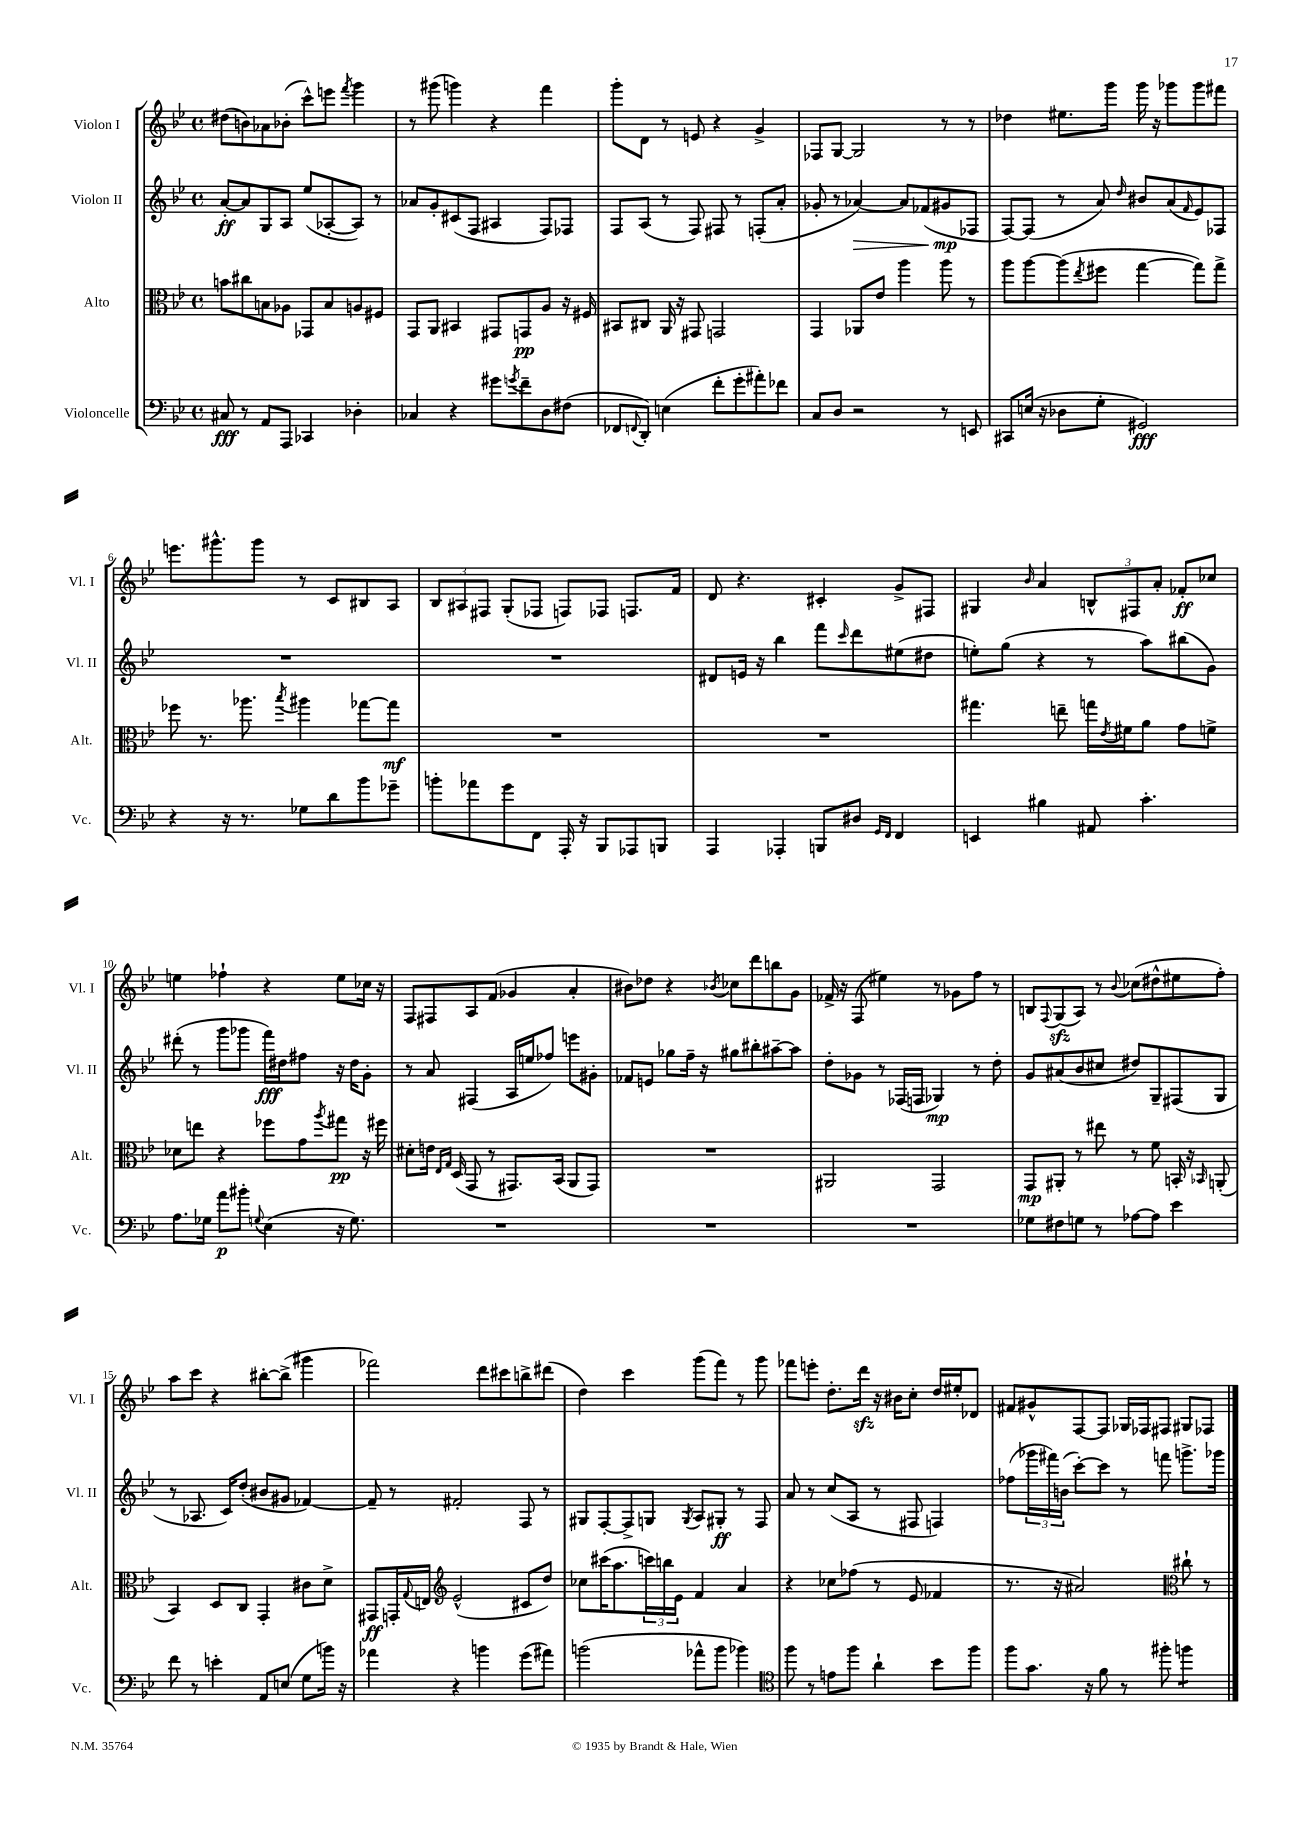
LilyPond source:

<<
\new StaffGroup <<
\new Staff = "s0" \with { instrumentName = "Violon I" shortInstrumentName = "Vl. I" } {
    \clef treble \key bes \major \defaultTimeSignature \time 4/4
    dis''8( b'8) aes'8 bes'8-.( c'''8-^) e'''8 \acciaccatura { f'''8 } g'''4 |
    r8 gis'''8( g'''4) r4 f'''4 |
    g'''8-. d'8 r8 e'8 r4 g'4-> |
    fes8 g8~ g2 r8 r8 |
    des''4 eis''8. g'''16 g'''16 r16 ges'''8 ges'''8 fis'''8 |
    e'''8. gis'''8.-^ gis'''8 r8 c'8 bis8 a8 |
    \tuplet 3/2 { bes8 ais8 fis8 } g8-.( fes8 f8) fes8 f8. f'16 |
    d'8 r4. cis'4-. g'8-> fis8 |
    gis4 \grace { bes'16 } a'4 \tuplet 3/2 { b8-^ fis8 a'8-. } fes'8-.\ff ces''8 |
    e''4 fes''4-! r4 e''8 ces''16 r16 |
    f8 fis8 a8 f'8( ges'4 a'4-. |
    bis'8) des''8 r4 \acciaccatura { bes'8 } ces''8 d'''8 b''8 g'8 |
    fes'16-> r16 f8( eis''4) r8 ges'8 f''8 r8 |
    b8 \appoggiatura { f8 } g8\sfz( a8) r8 \appoggiatura { bes'8 } ces''8( dis''8-^ eis''8 f''8-.) |
    a''8 c'''8 r4 bis''8~-. bis''8->( gis'''4 |
    fes'''2) d'''8 cis'''8 b''8-> dis'''8( |
    d''4) c'''4 g'''8( f'''8) r8 g'''8 |
    fes'''8 e'''8-. d''8.-. d'''16\sfz r16 bis'16 c''8-. d''16 eis''16-. des'8 |
    fis'8 gis'8-^ f8~ f8 ges16 fes16 fis8 gis8 fes8 \bar "|." |
}
\new Staff = "s1" \with { instrumentName = "Violon II" shortInstrumentName = "Vl. II" } {
    \clef treble \key bes \major \defaultTimeSignature \time 4/4
    a'8~-.\ff a'8 g8 a8 ees''8( aes8~-. aes8) r8 |
    aes'8 g'8-. cis'8( f8 ais4 f8) fes8 |
    f8 a8( r8 f8) fis8 r8 f8-.( a'8-. |
    ges'8-. r8 aes'4~\>) aes'8 fes'8( gis'8\mp\! fes8 |
    f8~) f8( r8 a'8) \grace { d''16 } bis'8 a'8( \grace { f'16 } ees'8) fes8 |
    R1 |
    R1 |
    dis'8 e'16 r16 bes''4 f'''8 \grace { c'''16 } d'''8 eis''8( dis''8 |
    e''8-.) g''8( r4 r8 a''8) bis''8( g'8) |
    dis'''8-.( r8 g'''8 ges'''8 f'''16\fff) dis''16 fis''8 r16 dis''16 g'8-. |
    r8 a'8 fis4( a16 e''16 fes''8) e'''8 gis'8-. |
    fes'8 e'8 ges''8 f''16-- r16 gis''8 bis''8-. ais''8~-- ais''8 |
    d''8-. ges'8 r8 fes16( f16 ges4\mp) r8 d''8-. |
    g'8 ais'8( bes'8 cis''8 dis''8) g8-- fis8( g8 |
    r8 aes8. c'16) d''8-.( bis'8 gis'8 fes'4~) |
    fes'8-- r8 fis'2-. f8 r8 |
    gis8 f8~-. f8-> g8 \acciaccatura { g8 } a8 gis8-.\ff r8 f8 |
    a'8 r8 c''8( a8 r8 fis8 f4) |
    fes''8( \tuplet 3/2 { ges'''16 fis'''16) b'16( } c'''8~-.) c'''8 r8 f'''8 g'''8.-> ges'''16 \bar "|." |
}
\new Staff = "s2" \with { instrumentName = "Alto" shortInstrumentName = "Alt." } {
    \clef alto \key bes \major \defaultTimeSignature \time 4/4
    b'8 cis''8 b8 aes8 ges,8 b8 a8 fis8 |
    g,8 a,8 bis,4 gis,8 g,8\pp a8 r16 fis16 |
    bis,8 cis8 a,16 r16 gis,8 g,2 |
    g,4 aes,8 ees'8 a''4 a''8 r8 |
    a''8 a''8~ a''8( \acciaccatura { ees''8 } fis''8 g''4~ g''8) g''8-> |
    fes''8 r8. aes''8. \acciaccatura { bes''8 } ais''4 ges''8~ ges''8\mf |
    R1 |
    R1 |
    gis''4. e''8-- g''16 \acciaccatura { ees'8 } fis'16 a'8 g'8 f'8-> |
    des'8 e''8 r4 fes''8 g'8 \acciaccatura { a''8 } gis''8\pp r16 fis''16 |
    dis'8-. e'16 \grace { ees16 g16 } d16( g,8 r8 gis,8.) bes,16( a,8 gis,8) |
    R1 |
    ais,2 g,2 |
    g,8\mp ais,8-. r8 eis''8 r8 f'8 b,16-. r16 \grace { bes,16 } a,8-.( |
    bes,4) d8 c8 g,4-. cis'8 d'8-> |
    gis,8\ff g,16-. \appoggiatura { g8 } e16 \clef treble ees'2-^( cis'8 d''8) |
    ces''8 cis'''16( a''8. \tuplet 3/2 { c'''16) b''16 ees'16 } f'4 a'4 |
    r4 ces''8 fes''8( r8 ees'8 fes'4 |
    r8. r16 ais'2) \clef alto cis''8-! r8 \bar "|." |
}
\new Staff = "s3" \with { instrumentName = "Violoncelle" shortInstrumentName = "Vc." } {
    \clef bass \key bes \major \defaultTimeSignature \time 4/4
    cis8\fff r8 a,8 a,,8 ces,4 des4-. |
    ces4 r4 gis'8 \acciaccatura { g'8 } f'8-- d8 fis8( |
    fes,8 \appoggiatura { f,8 } d,8-.) e4( f'8-. g'8-. ais'8-.) fes'8 |
    c8 d8 r2 r8 e,8 |
    cis,8 e16( r16 des8 g8-. gis,2\fff) |
    r4 r16 r8. ges8 d'8 bes'8 ges'8-- |
    b'8-. aes'8 g'8 f,8 a,,16-. r16 bes,,8 aes,,8 b,,8 |
    a,,4 aes,,4-. b,,8 dis8 \grace { g,16 f,16 } f,4 |
    e,4 bis4 ais,8 c'4.-. |
    a8. ges16 a'8\p bis'8-. \appoggiatura { g8 } ees4( r16 g8.) |
    R1 |
    R1 |
    R1 |
    ges8 fis8 g8 r8 aes8~ aes8 ees'4 |
    f'8 r8 e'4-. a,8 e8( g8 b'16) r16 |
    aes'4 r4 b'4 g'8( ais'8) |
    b'2( aes'8-^ b'8 bes'4) |
    \clef tenor f''8 r8 e'8 f''8 a'4-! bes'8 f''8 |
    f''8 g'8. r16 f'8 r8 fis''8-. f''4:8 \bar "|." |
}
>>
>>
